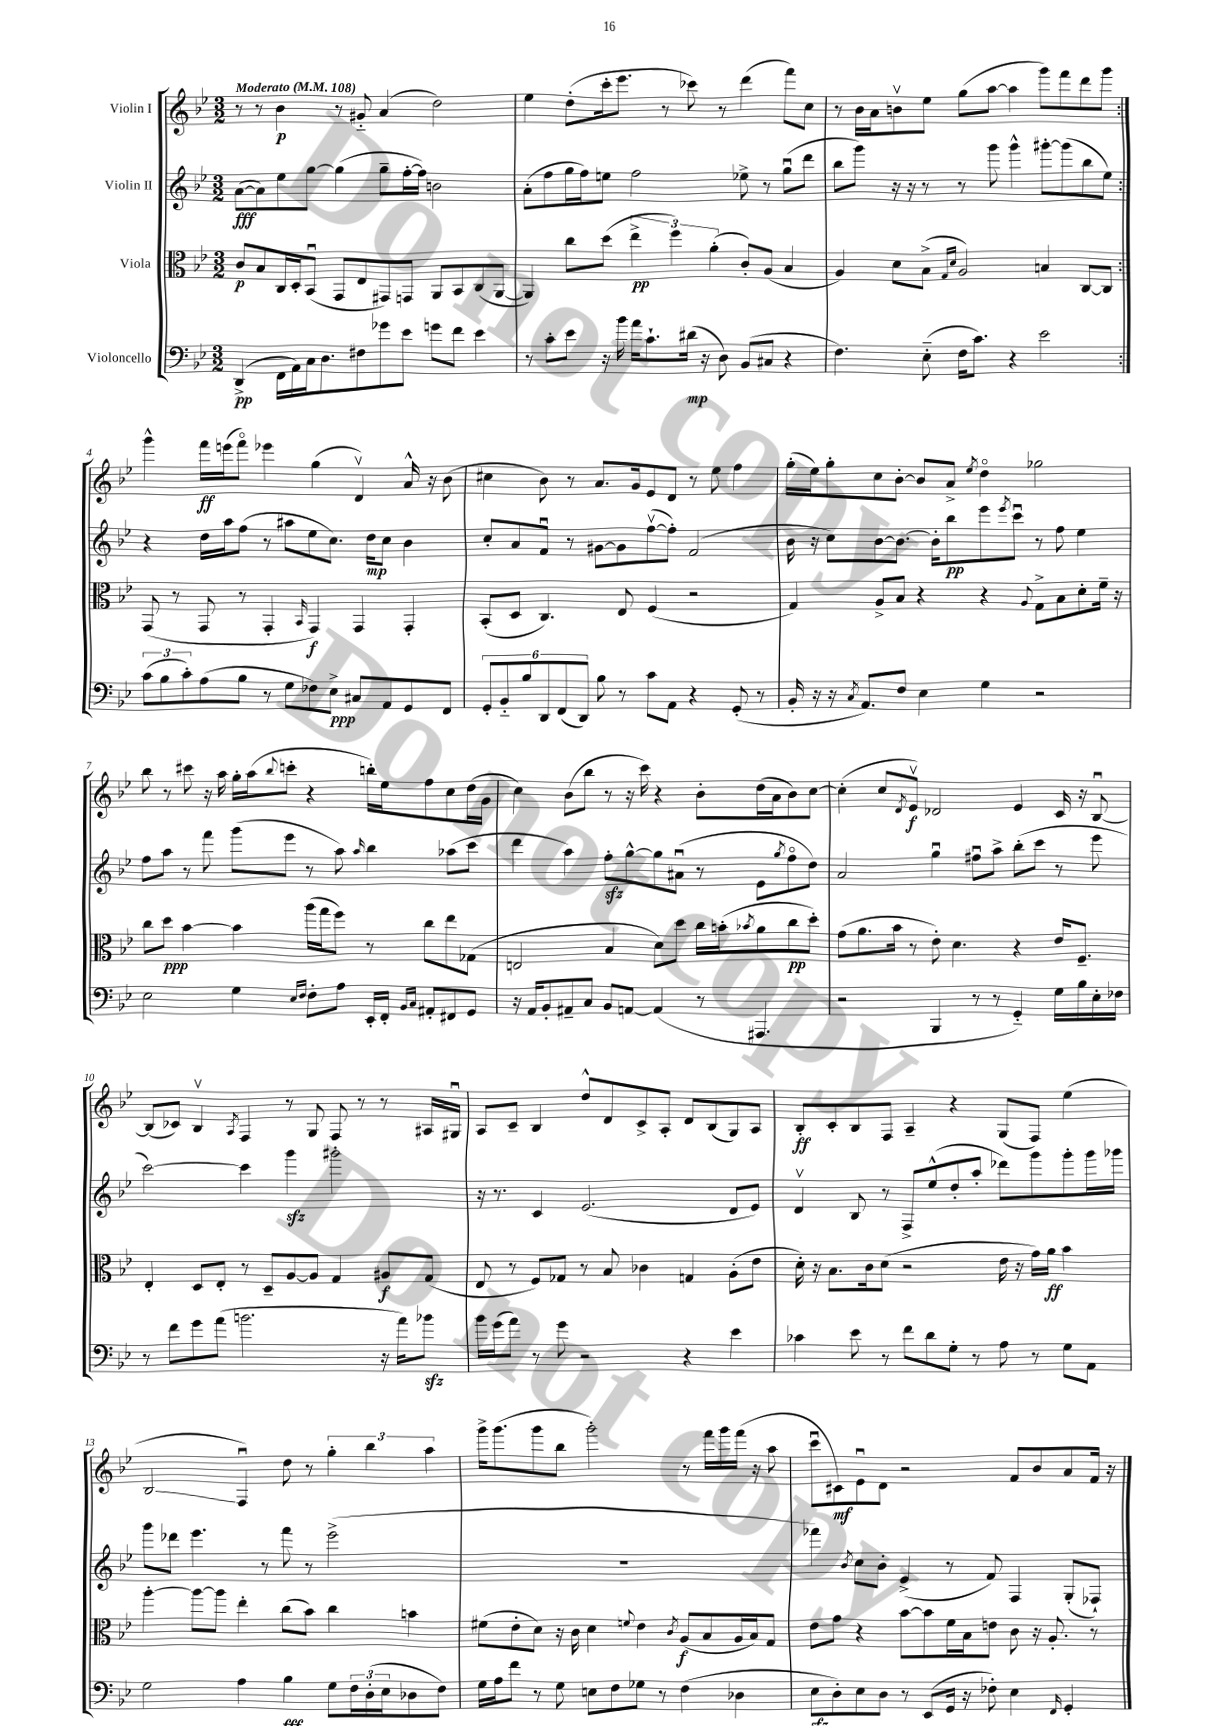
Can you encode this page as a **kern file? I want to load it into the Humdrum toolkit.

**kern	**kern	**kern	**kern
*staff4	*staff3	*staff2	*staff1
*clefF4	*clefC3	*clefG2	*clefG2
*k[b-e-]	*k[b-e-]	*k[b-e-]	*k[b-e-]
*M3/2	*M3/2	*M3/2	*M3/2
*MM108	*MM108	*MM108	*MM108
(4DD^	8c	([8a	8r
.	8B-	8a])	8r
16FF	16C	8ee-	4b-
16AA)	16D'	.	.
16C	(8BB-u	[8gg	.
8.D	.	.	.
.	8GG	(4gg]	8r
8F#	8E-	.	8g#'~
8g-	8GG#)	8gg~	(4a
8e-	8GG	[16ff'	.
.	.	16ff])	.
8g	8AA	2b	2dd)
8f	8BB-	.	.
4e-	(8C	.	.
.	[8AA	.	.
=	=	=	=
8r	4AA])	(8a'	4ee-
8c'	.	8ff	.
8e-	8cc	16gg	(8dd'
.	.	16ff)	.
16r	(8dd	8ee	16ccc'
16b-	.	.	8.eee-
16a	6ee-^	2ff	.
8.c`	.	.	.
.	.	.	8r
.	6ff)	.	.
(16d#	.	.	8ccc-)
16r	.	.	.
.	(6a'	.	.
8D)	.	.	8r
(8BB-	8c')	8ee-^	(4ddd
8C#	(8A	8r	.
4r	4B-	(8ggu	8fff)
.	.	8ddd	8cc
=	=	=	=
4.F)	4A)	8bb-	8r
.	.	8ggg)	16b-
.	.	.	16a
.	8d	16r	8bv
.	.	16r	.
(8E-'~	(8B-^	8r	8ee-
.	16qqG	.	.
.	16qqd	.	.
16F	2A)	8r	(8gg
8.c)	.	.	.
.	.	8ggg	[8aa
4r	.	4ggg^^	4aa]
2e-	4B	[8ggg#'	8ggg)
.	.	(8ggg#]	8fff
.	[8C	8bb-	8ddd
.	8C]	8ee-)	8ggg
=:|!	=:|!	=:|!	=:|!
(12c	(8GG	4r	4ggg^^
12B-	.	.	.
.	8r	.	.
12c')	.	.	.
(8A	8GG	16dd	16fff
.	.	16aa	(16eee
8B-	8r	(8ff	8fffo)
8r	4GG'	8r	4eee-
8G	.	8aa#	.
.	16qqBB-	.	.
8F-)	4GG)	8ee-	(4gg
8E-^	.	8.cc)	.
8C#	4GG	.	4dv)
.	.	16dd	.
8AA	.	8cc	.
8GG	4GG'	4b-	16a^^
.	.	.	16r
8FF	.	.	(8b-
=	=	=	=
12GG'	(8BB-'	8cc'	4cc#
12BB-'~	.	.	.
.	8D	8a	.
12B-	.	.	.
12DD	4.C)	8fu	8b-)
(12FF	.	.	.
.	.	8r	8r
12DD)	.	.	.
8B-	.	[8g#	8.a
8r	8E-	8g#]	.
.	.	.	16g
8c	(4F	([8ffv	8e-
8AA	.	8ff'])	8d
4r	2r	(2f	8r
.	.	.	8ee-
(8GG'	.	.	4ff
8r	.	.	.
=	=	=	=
16BB-'	4G)	16b-	(16gg'
16r	.	16r	16ee-)
16r	.	8cc)	8gg'
8qC	.	.	.
8.AA)	.	.	.
.	8A^	[8b-	8cc
8F	8B-	8.b-_	[8b-'
4E-	4r	.	8b-]
.	.	16b-']	.
.	.	8bb-	8a^
.	.	.	8qee-
4G	4r	8eee-	4ddo
.	.	8qeee-	.
.	.	8cccu	.
.	8qqA	.	.
2r	8G^	8r	2gg-
.	8B-	8ff	.
.	8d'	4ee-	.
.	16f~	.	.
.	16r	.	.
=	=	=	=
2E-	8cc	8ff	8bb-
.	8dd	8aa	8r
.	[4b-	8r	8ccc#
.	.	8fff	16r
.	.	.	16aa
4G	4b-]	(8ggg	16gg'
.	.	.	(16aa
.	.	.	8qqbb-
.	.	8eee-	8ccc'
16qqE-	.	.	.
16qqF	.	.	.
8F'	(16aa	8r	4r
.	16gg	.	.
8A	8ff)	8aa)	.
.	.	16qqaa	.
16EE-'	8r	4bb-	16bb')
16FF'	.	.	16ee-
16qqBB-	.	.	.
16qqC	.	.	.
8AA#'	8cc	.	8ff
8FF#	8ee-	(8aa-	8cc
8GG	(8G-	8ccc	(16dd
.	.	.	16g
=	=	=	=
16r	2E	4ddd	4cc)
16AA	.	.	.
8BB-'	.	.	.
8AA#~	.	4aa)	(8b-
8C	.	.	8bb-
8BB-	4B-	8ff'	8r
[8AA	.	[8gg^^	16r
.	.	.	16ccc)
(4AA]	8d)	8gg]	4r
.	8dd	(8a#u	.
8r	16cc	8r	8b-'
.	(16b'	.	.
.	8qb-	.	.
4.AAA#	8a	8e-	(16dd
.	.	.	16a
.	.	8qgg	.
.	8cc	8ffo	8b-)
.	8dd')	8dd)	[8cc
=	=	=	=
2r	(8g	2a	(4cc']
.	8.a	.	.
.	.	.	8cc
.	16b-	.	.
.	.	.	8qd
.	8r	.	8e-v)
4BBB-	8e-')	4ggu	2d-
.	4.d	.	.
8r	.	8ff#u	.
8r	.	8aa^	.
4GG'~)	4r	(8bb-'	4e-
.	.	8ccc	.
16G	16e-	8r	16c
16B-	8.F~	.	16r
16E-'	.	8eee-	[8B-u
16F-	.	.	.
=	=	=	=
8r	4E-'	[2ccc)	(8B-]
8f	.	.	8c-)
8g	8D	.	4B-v
(8a	8E-'	.	.
.	.	.	8qA
2.b	8r	4ccc]	4F
.	8D~	.	.
.	[8A	4ggg	8r
.	8A]	.	8G
.	4G	2ggg#'	8F
.	.	.	8r
16r	8A#	.	8r
16a)	.	.	.
8b-	(8G	.	16A#
.	.	.	16G#u
=	=	=	=
16b-	8E-	16r	8A
(16g	.	8.r	.
8a)	8r	.	8c~
8r	8F)	4c	4B-
8g	8G-	.	.
2r	8r	(2.e-	8dd^^
.	8B-	.	8d
.	4c-	.	8c^
.	.	.	8A'
4r	4G	.	8d
.	.	.	(8B-
4e-	(8A'	8d	8G)
.	8e-	8e-)	8A
=	=	=	=
4c-	16d')	4dv	8B-'
.	16r	.	.
.	8.B-	.	8c'
8e-	.	8B-	8B-
.	16c	.	.
8r	(8d	8r	8F
8f	2r	8F^	4A~
8d	.	(8ee-^^	.
8G'	.	8dd'	4r
8r	.	8aa'	.
8A	16e-	8ddd-)	(8G
.	16r	.	.
8r	16g)	8ggg	8F)
.	16a	.	.
8G	4b-	8ggg'	(4ee-
8AA	.	16ggg	.
.	.	16ggg-	.
=	=	=	=
2G	[4aa'	8ggg	2B-
.	.	8ddd-	.
.	8aa_	4.eee-	.
.	8aa]	.	.
4A	4ee-'	.	4Fu)
.	.	8r	.
4B-	(8cc	8fff	8dd
.	8b-)	8r	8r
8G	4cc	(2eee-^	6gg'
24F	.	.	.
(24D'	.	.	6bb-
24E-	.	.	.
8D-	4b	.	.
.	.	.	6aa
8F)	.	.	.
=	=	=	=
16G	(8f#	1.r	16ggg^
16A	.	.	(8.ggg
8f	8e-'	.	.
8r	8d)	.	8ggg
8G	16r	.	8bb-
.	16c	.	.
8E	4d	.	2ggg')
8F	.	.	.
.	8qqf	.	.
8G-	4e-	.	.
8r	.	.	.
.	8qc	.	.
(4F	(8A	.	8r
.	8B-	.	16fff
.	.	.	16ggg
4D-	16A	.	(16fff
.	16B-)	.	16r
.	8G	.	8aa
=	=	=	=
8E-	8e-	4fff-)	8cccu
8D')	8g	.	8c#)
.	.	8qb-	.
8E-	4r	8cc	8e-u
8D	.	8b-'	8d
8r	[8b-	(4e-^	2r
(8EE-	8b-]	.	.
16GG	16f	8r	.
16r	16B-	.	.
8F-')	8e	8f)	.
4E-	8c	4F	8f
.	16r	.	8b-
.	8.A'	.	.
16qqFF	.	.	.
4GG'	.	(8G'	8a
.	8r	8F-`)	16f
.	.	.	16r
==	==	==	==
*-	*-	*-	*-
